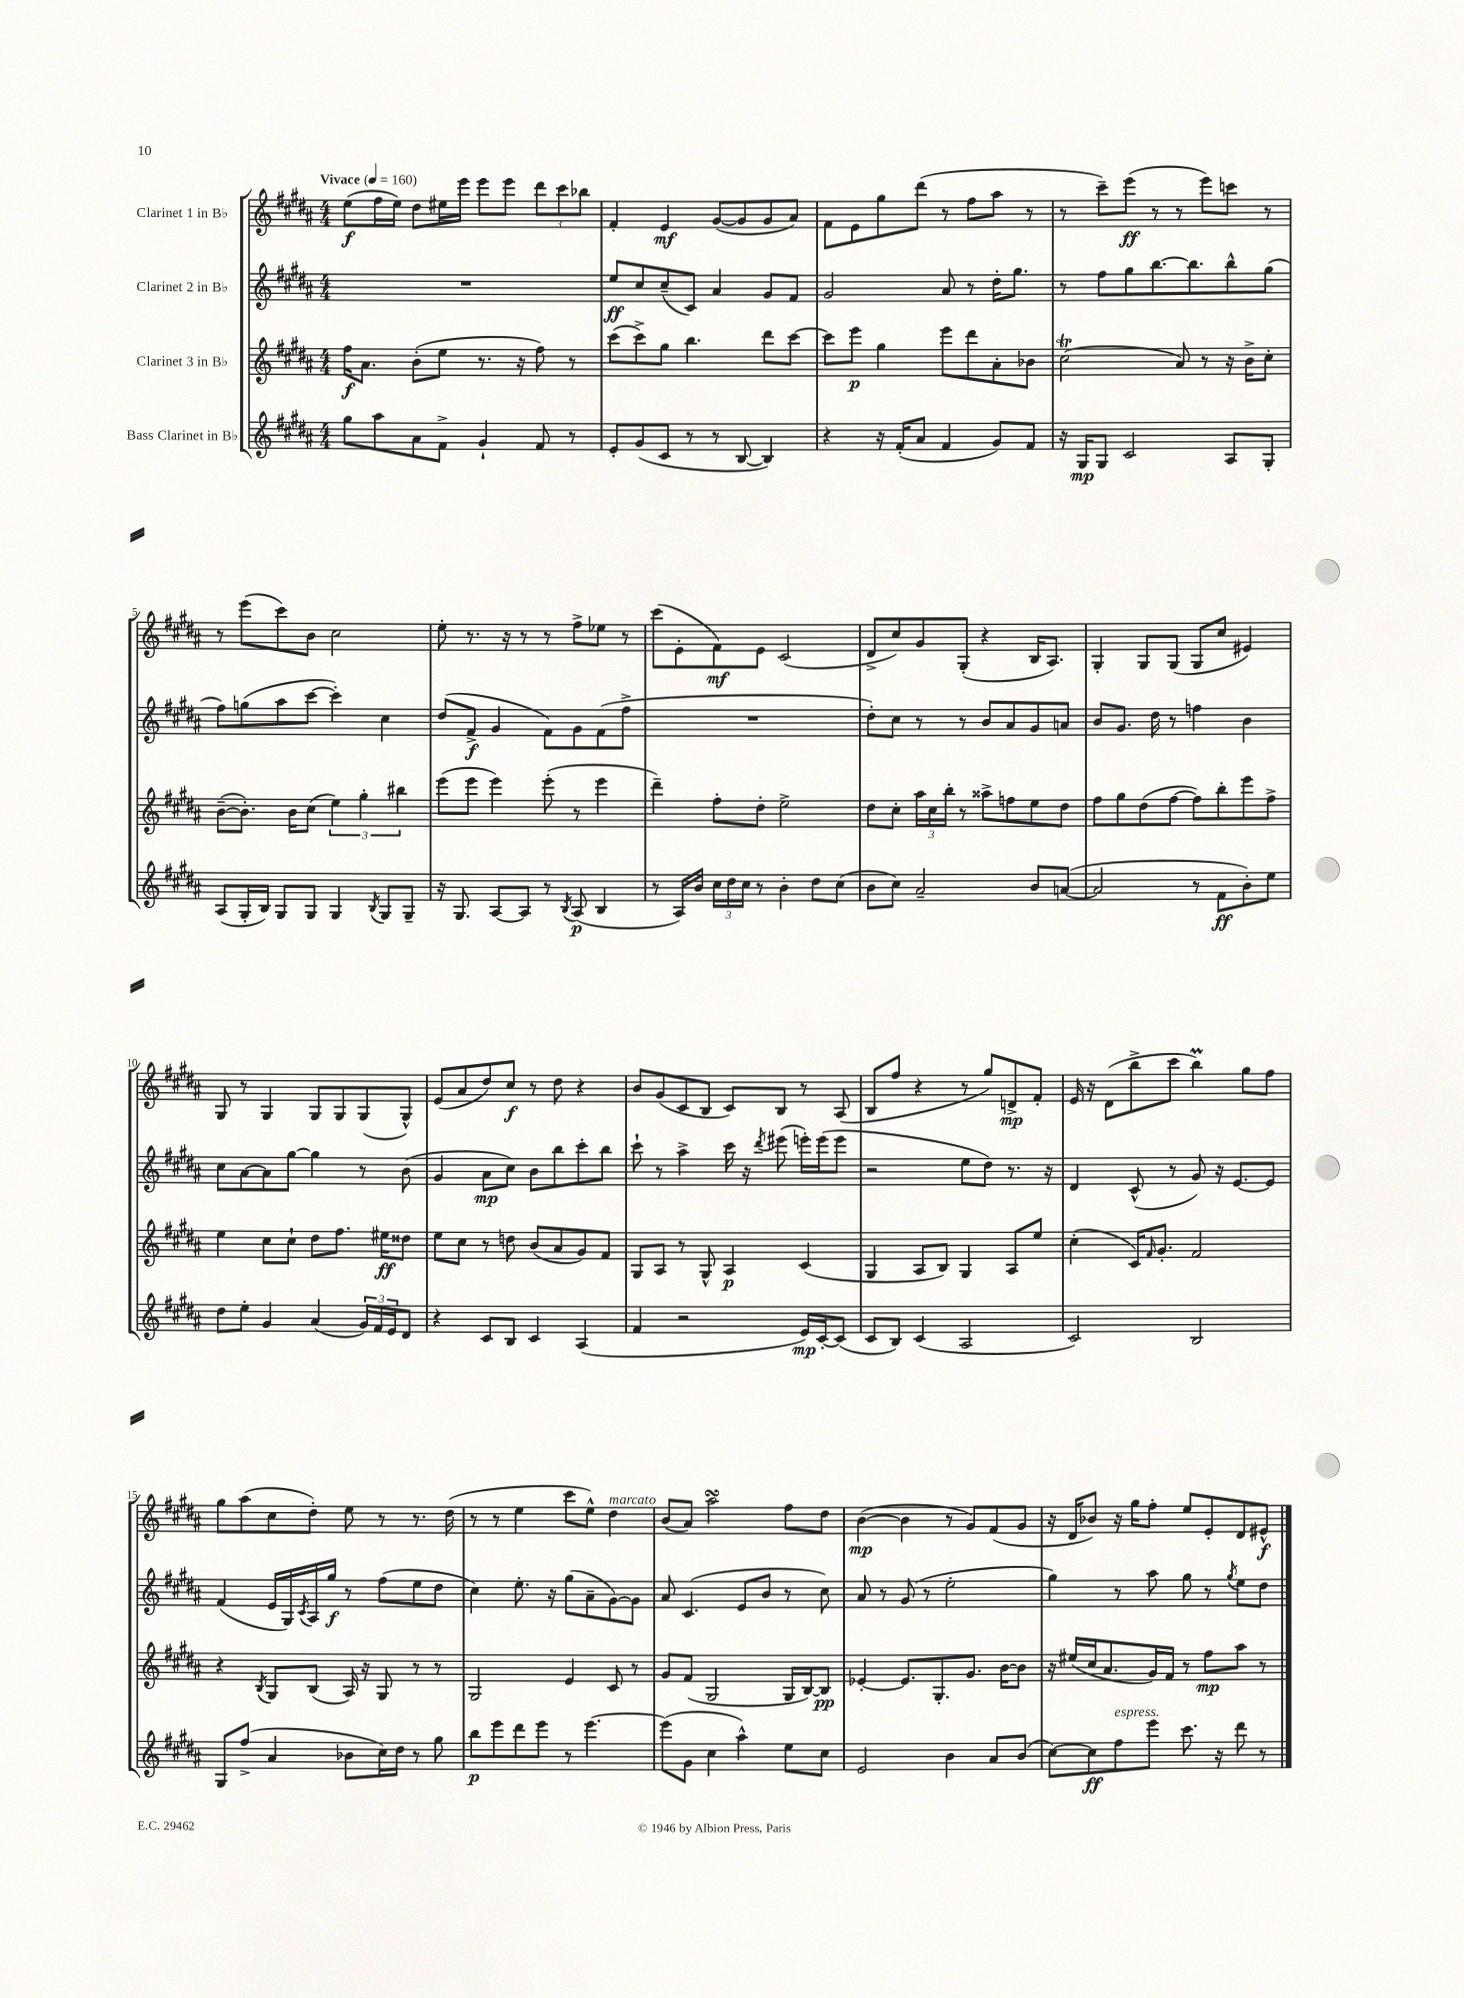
<<
\new StaffGroup <<
\new Staff = "s0" \with { instrumentName = "Clarinet 1 in Bb" } {
    \clef treble \key b \major \numericTimeSignature \time 4/4 \tempo "Vivace" 4 = 160
    e''8\f( fis''16 e''16) dis''8 eis''16 e'''16 e'''8 e'''8 \tuplet 3/2 { dis'''8 cis'''8 bes''8 } |
    fis'4-. e'4\mf gis'8~( gis'8 gis'8 ais'8) |
    fis'8 e'8 gis''8 dis'''8( r8 fis''8 ais''8 r8 |
    r8 cis'''8--) e'''8\ff( r8 r8 e'''8) c'''8 r8 |
    r8 e'''8( cis'''8) b'8 cis''2 |
    e''8-. r8. r16 r8 r8 fis''8-> ees''8 r8 |
    cis'''8( e'8-. fis'8\mf) e'8 cis'2( |
    dis'8-> cis''8) gis'8 gis8-.( r4 b16 ais8.) |
    gis4-. gis8 gis8( gis8 cis''8 eis'4) |
    gis8 r8 gis4 gis8 gis8 gis8( gis8-^) |
    e'8( ais'8 dis''8) cis''8\f r8 dis''8 r4 |
    b'8 gis'8( cis'8 b8 cis'8) b8 r8 ais8( |
    b8 fis''8 r4 r8 gis''8) d'8->\mp fis'8-. |
    e'16 r16 dis'8( b''8-> cis'''8 b''4\prall) gis''8 fis''8 |
    gis''8 ais''8( cis''8 dis''8-.) e''8 r8 r8. dis''16( |
    r8 r8 e''4 cis'''8 e''8-^) dis''4^\markup { \italic "marcato" } |
    b'8( ais'8) ais''2\turn fis''8 dis''8 |
    b'4~\mp( b'4 r8 gis'8) fis'8( gis'8 |
    r16 dis'16 bes'8) r16 gis''16 fis''8-. e''8 e'8-. dis'8 eis'8-^\f \bar "|." |
}
\new Staff = "s1" \with { instrumentName = "Clarinet 2 in Bb" } {
    \clef treble \key b \major \numericTimeSignature \time 4/4
    R1 |
    e''8\ff cis''8 cis''8--( cis'8) ais'4 gis'8 fis'8 |
    gis'2 ais'8 r8 dis''16-. gis''8. |
    r8 fis''8 gis''8 b''8.~ b''8. b''8-^ gis''8( |
    fis''8) g''8( ais''8 cis'''8~ cis'''4-.) cis''4 |
    dis''8( fis'8->\f gis'4 fis'8) gis'8 fis'8( fis''8-> |
    R1 |
    dis''8-.) cis''8 r8 r8 b'8 ais'8 gis'8 a'8 |
    b'8 gis'8. dis''16 r8 f''4 b'4 |
    cis''8 ais'8~ ais'8 gis''8~ gis''4 r8 b'8( |
    gis'4 ais'8\mp cis''8) b'8 b''8 cis'''8-. b''8 |
    cis'''8-! r8 ais''4-> cis'''16 r16 \acciaccatura { dis'''8 } eis'''8( e'''16-.) e'''16( e'''8 |
    r2 e''8 dis''8) r8. r16 |
    dis'4 cis'8-^( r8 gis'8) r16 e'8.~ e'8 |
    fis'4( e'16 gis16) \acciaccatura { cis'8 } ais16 gis''16\f r8 fis''8( e''8 dis''8 |
    cis''4) e''8.-. r16 gis''8( ais'8-- gis'8~) gis'8 |
    ais'8 cis'4.( e'8 b'8 r8 cis''8) |
    ais'8 r8 gis'8( r8 e''2-. |
    gis''4) r8 ais''8 gis''8 r8 \acciaccatura { gis''8 } e''8 dis''8 \bar "|." |
}
\new Staff = "s2" \with { instrumentName = "Clarinet 3 in Bb" } {
    \clef treble \key b \major \numericTimeSignature \time 4/4
    fis''16\f ais'8. b'8-.( e''8 r8. r16 fis''8) r8 |
    cis'''8( cis'''8->) gis''8 b''4. dis'''8 cis'''8~ |
    cis'''8 e'''8\p gis''4 e'''8 dis'''8 ais'8-. bes'8 |
    cis''2\trill( ais'8) r8 r16 b'16-> cis''8-. |
    b'8~--( b'8.-.) b'16 cis''8( \tuplet 3/2 { e''4) gis''4-. bis''4 } |
    e'''8( e'''8 e'''4) e'''8-.( r8 e'''4 |
    dis'''4--) fis''8-. dis''8-. e''2-> |
    dis''8 cis''8-. \tuplet 3/2 { ais''16 cis''16 b''16-. } r8 aisis''8-> f''8 e''8 dis''8 |
    fis''8 gis''8 dis''8( fis''8~ fis''8) b''8-. e'''8 fis''8-> |
    e''4 cis''8 cis''8-! dis''8 fis''8. eis''16\ff disis''8 |
    e''8 cis''8 r8 d''8 b'8( ais'8 gis'8) fis'8 |
    gis8 ais8 r8 gis8-^ ais4\p cis'4( |
    gis4 ais8 b8) gis4 ais8 e''8 |
    cis''4-.( cis'16) \grace { fis'16 } gis'8.-. fis'2 |
    r4 \acciaccatura { b8 } gis8 b8( ais16) r16 gis8 r8 r8 |
    gis2 e'4 cis'8 r8 |
    gis'8 fis'8( gis2 gis16 b16~) b8\pp |
    ees'4~-. ees'8. gis8.-. gis'8. b'16~ b'8 |
    r16 eis''16( cis''16 ais'8. gis'16) fis'16 r8 fis''8\mp ais''8 r8 \bar "|." |
}
\new Staff = "s3" \with { instrumentName = "Bass Clarinet in Bb" } {
    \clef treble \key b \major \numericTimeSignature \time 4/4
    gis''8 ais''8 ais'8 fis'8-> gis'4-! fis'8 r8 |
    e'8-. gis'8( cis'8 r8 r8 b8~ b4) |
    r4 r16 fis'16-.( ais'8 fis'4 gis'8) fis'8 |
    r16 gis16\mp gis8 cis'2 ais8 gis8-. |
    ais8( gis16-. b16) gis8 gis8 gis4 \acciaccatura { b8 } gis8 gis8-- |
    r16 gis8. ais8~ ais8 r8 \acciaccatura { b8 } ais8\p( b4 |
    r8 ais16) b'16 \tuplet 3/2 { cis''16 dis''16 cis''16 } r8 b'4-. dis''8 cis''8( |
    b'8 cis''8) ais'2-- b'8 a'8~( |
    a'2 r8 fis'8\ff b'8-.) e''8 |
    dis''8 e''8-. gis'4 ais'4( \tuplet 3/2 { gis'16) fis'16 e'16 } dis'8 |
    r4 cis'8 b8 cis'4 ais4( |
    fis'4 r2 e'16\mp) cis'16~-. cis'8( |
    cis'8 b8) cis'4( ais2 |
    cis'2) b2 |
    gis8 fis''8->( ais'4 bes'8 cis''16) dis''16 r8 gis''8 |
    b''8\p e'''8 dis'''8 e'''8 r8 e'''4.~ |
    e'''8( gis'8 cis''4 ais''4-^) e''8 cis''8 |
    e'2 b'4 ais'8 b'8( |
    cis''8~) cis''8\ff fis''8^\markup { \italic "espress." } e'''8 cis'''8. r16 dis'''8 r8 \bar "|." |
}
>>
>>
